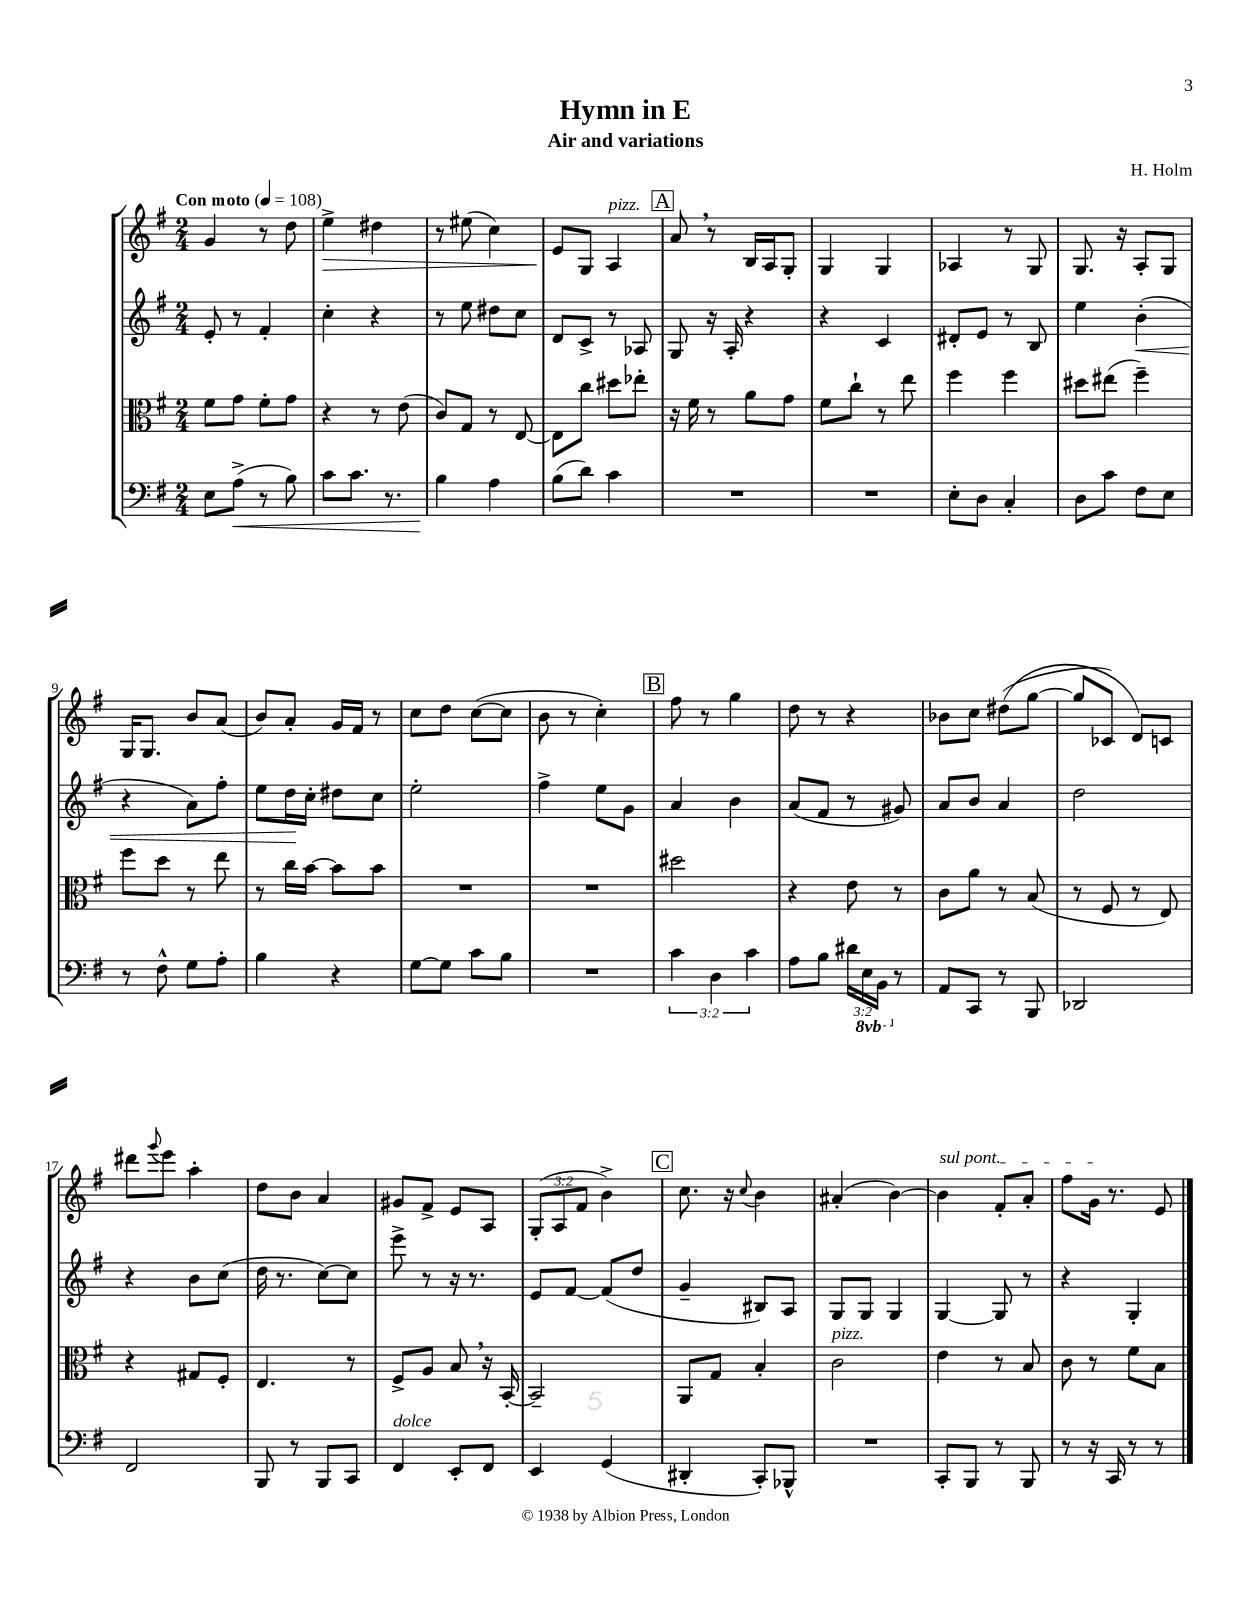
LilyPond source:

\header { title = "Hymn in E" composer = "H. Holm" subtitle = "Air and variations" }
<<
\new StaffGroup <<
\new Staff = "s0" {
    \clef treble \key g \major \numericTimeSignature \time 2/4 \override Staff.TupletNumber.text = #tuplet-number::calc-fraction-text \tempo "Con moto" 4 = 108
    g'4 r8 d''8 |
    e''4->\> dis''4 |
    r8 eis''8( c''4) |
    e'8\! g8 a4^\markup { \italic "pizz." } |
    \mark \markup { \box "A" } a'8 \breathe r8 b16 a16 g8-. |
    g4 g4 |
    aes4 r8 g8 |
    g8. r16 a8-. g8 |
    g16 g8. b'8 a'8( |
    b'8) a'8-. g'16 fis'16 r8 |
    c''8 d''8 c''8~( c''8 |
    b'8 r8 c''4-.) |
    \mark \markup { \box "B" } fis''8 r8 g''4 |
    d''8 r8 r4 |
    bes'8 c''8 dis''8(\( g''8~ |
    g''8 ces'8) d'8\) c'8 |
    dis'''8 \appoggiatura { g'''8 } e'''8 a''4-. |
    d''8 b'8 a'4 |
    gis'8 fis'8-> e'8 a8 |
    \tuplet 3/2 { g8-.( a8 fis'8 } b'4->) |
    \mark \markup { \box "C" } c''8. r16 \appoggiatura { c''8 } b'4 |
    ais'4-.( b'4~) |
    \once \override TextSpanner.bound-details.left.text = \markup { \italic "sul pont." } b'4\startTextSpan fis'8-. a'8-. |
    fis''8 g'16\stopTextSpan r8. e'8 \bar "|." |
}
\new Staff = "s1" {
    \clef treble \key g \major \numericTimeSignature \time 2/4
    e'8-. r8 fis'4-. |
    c''4-. r4 |
    r8 e''8 dis''8 c''8 |
    d'8 c'8-> r8 aes8 |
    \mark \markup { \box "A" } g8 r16 a16-. r4 |
    r4 c'4 |
    dis'8-. e'8 r8 b8 |
    e''4 b'4-.\<( |
    r4 a'8) fis''8-. |
    e''8 d''16\! c''16-. dis''8 c''8 |
    e''2-. |
    fis''4-> e''8 g'8 |
    \mark \markup { \box "B" } a'4 b'4 |
    a'8( fis'8 r8 gis'8) |
    a'8 b'8 a'4 |
    d''2 |
    r4 b'8 c''8( |
    d''16 r8. c''8~) c''8 |
    e'''8-> r8 r16 r8. |
    e'8 fis'8~ fis'8( d''8 |
    \mark \markup { \box "C" } g'4-- bis8) a8 |
    g8 g8 g4 |
    g4~ g8 r8 |
    r4 g4-. \bar "|." |
}
\new Staff = "s2" {
    \clef alto \key g \major \numericTimeSignature \time 2/4
    fis'8 g'8 fis'8-. g'8 |
    r4 r8 e'8( |
    c'8) g8 r8 e8~ |
    e8 c''8 dis''8 ees''8-. |
    \mark \markup { \box "A" } r16 fis'16 r8 a'8 g'8 |
    fis'8 c''8-! r8 e''8 |
    fis''4 fis''4 |
    dis''8 eis''8( fis''4--) |
    fis''8 d''8 r8 e''8 |
    r8 c''16 b'16~ b'8 b'8 |
    R2 |
    R2 |
    \mark \markup { \box "B" } dis''2 |
    r4 e'8 r8 |
    c'8 a'8 r8 b8( |
    r8 fis8 r8 e8) |
    r4 gis8 fis8-. |
    e4. r8 |
    fis8-> a8 b8 \breathe r16 b,16~-. |
    b,2-- |
    \mark \markup { \box "C" } a,8 g8 b4-. |
    c'2^\markup { \italic "pizz." } |
    e'4 r8 b8 |
    c'8 r8 fis'8 b8 \bar "|." |
}
\new Staff = "s3" {
    \clef bass \key g \major \numericTimeSignature \time 2/4 \override Staff.TupletNumber.text = #tuplet-number::calc-fraction-text \set Staff.ottavationMarkups = #ottavation-simple-ordinals
    e8 a8->\<( r8 b8) |
    c'8 c'8. r8. |
    b4\! a4 |
    b8( d'8) c'4 |
    \mark \markup { \box "A" } R2 |
    R2 |
    e8-. d8 c4-. |
    d8 c'8 fis8 e8 |
    r8 fis8-^ g8 a8-. |
    b4 r4 |
    g8~ g8 c'8 b8 |
    R2 |
    \mark \markup { \box "B" } \tuplet 3/2 { c'4 d4 c'4 } |
    a8 b8 \tuplet 3/2 { dis'16 \ottava #-1 e,16 b,,16 \ottava #0 } r8 |
    a,8 c,8 r8 b,,8 |
    des,2 |
    fis,2 |
    b,,8 r8 b,,8 c,8 |
    fis,4^\markup { \italic "dolce" } e,8-. fis,8 |
    e,4 g,4( |
    \mark \markup { \box "C" } dis,4-. c,8-.) bes,,8-^ |
    R2 |
    c,8-. b,,8 r8 b,,8 |
    r8 r16 c,16 r8 r8 \bar "|." |
}
>>
>>
